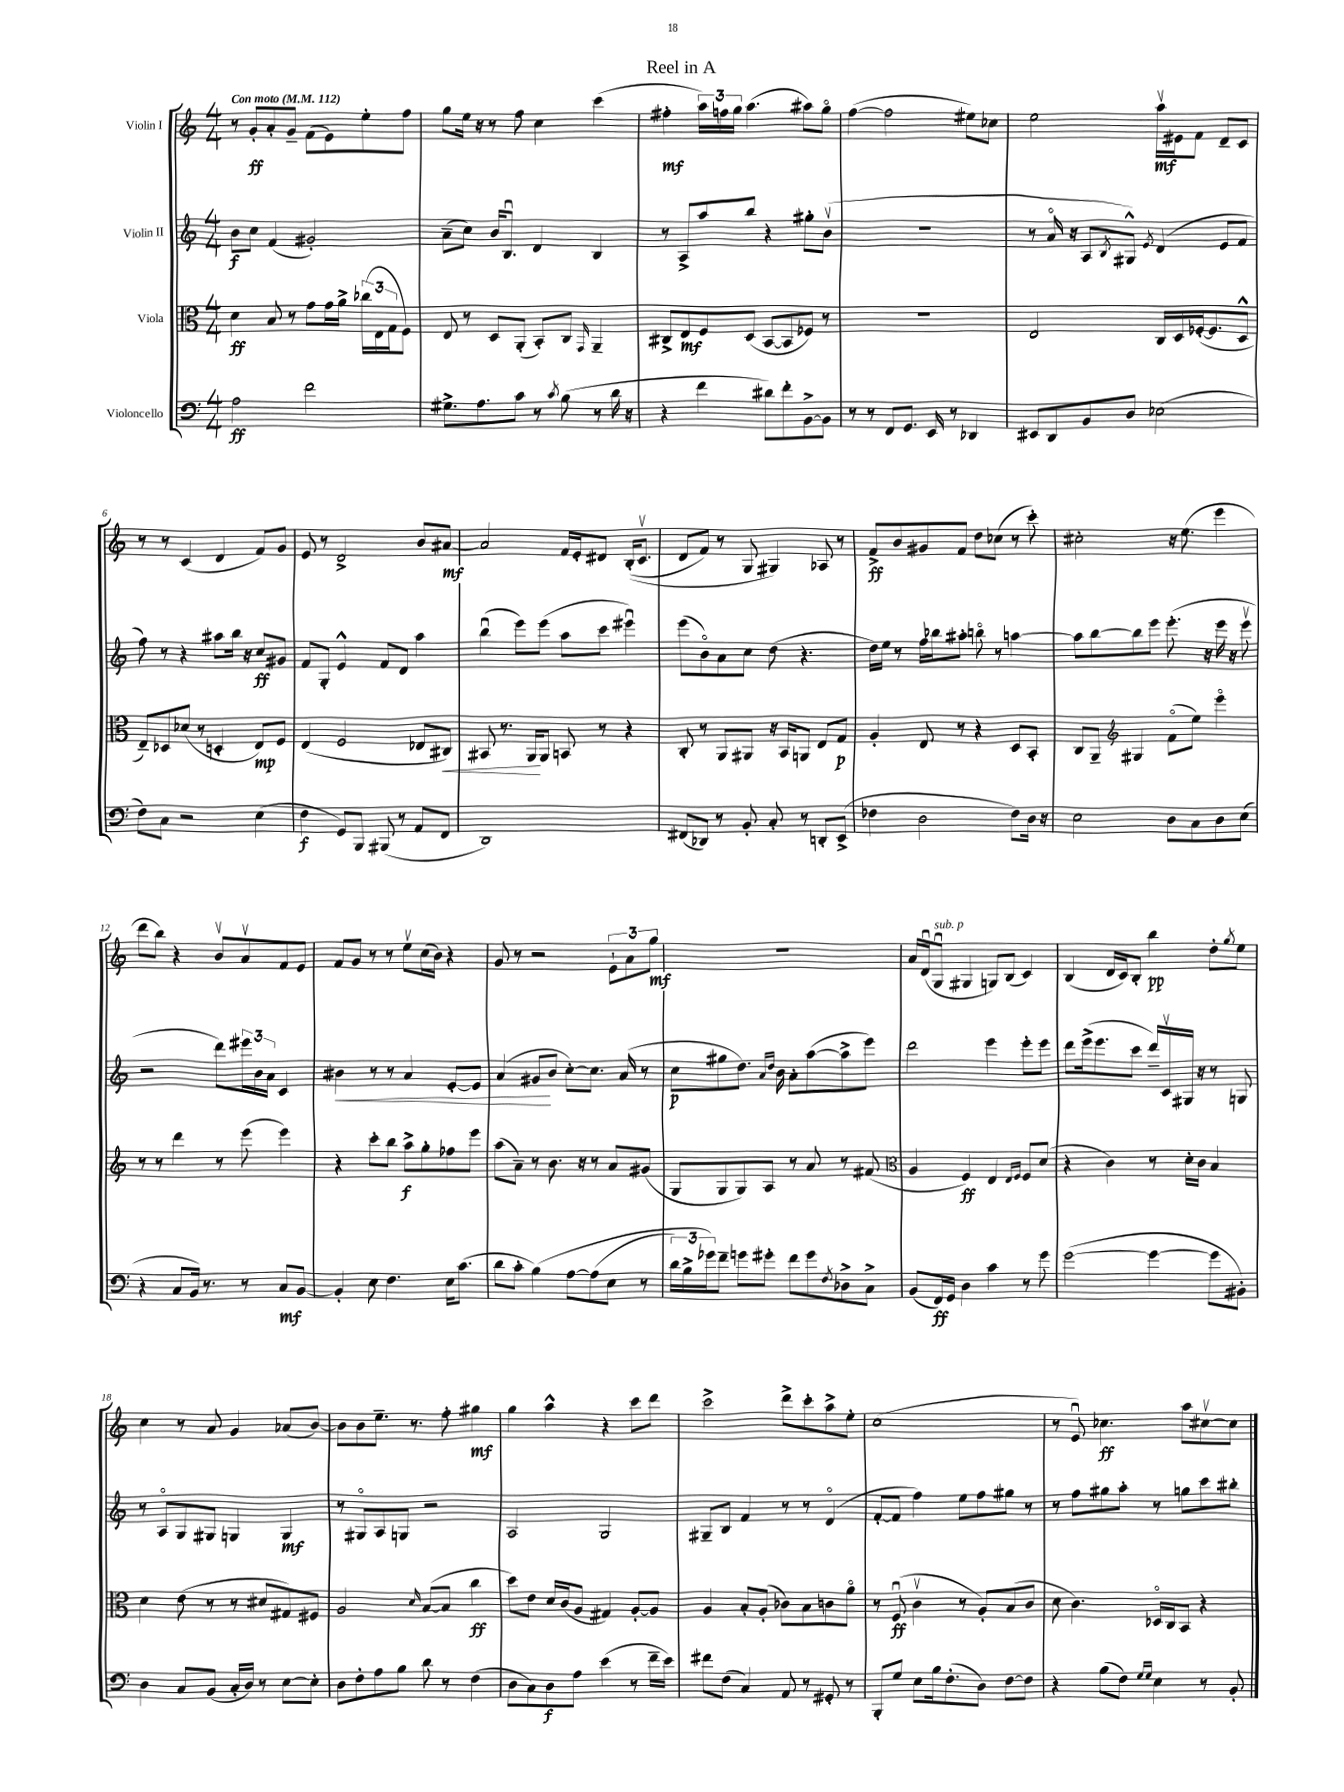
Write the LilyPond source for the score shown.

\header { title = "Reel in A" }
<<
\new StaffGroup <<
\new Staff = "s0" \with { instrumentName = "Violin I" } {
    \clef treble \key c \major \numericTimeSignature \time 4/4 \tempo "Con moto" 4 = 112
    r8 g'8-.\ff a'8-. g'8-- f'8( e'8) e''8-. f''8 |
    g''8 e''16 r16 r8 f''8 c''4 c'''4( |
    fis''4-.\mf \tuplet 3/2 { a''16) f''16 g''16 } a''4.( ais''8) g''8\flageolet |
    f''4~( f''2 eis''8) ces''8 |
    e''2 a''16\upbow\mf eis'16 f'8 d'8-- c'8 |
    r8 r8 c'4( d'4 f'8) g'8 |
    e'8 r8 d'2-> b'8 ais'8~\mf |
    ais'2 f'16 e'16-. dis'8 b16-.(\( c'8.\upbow |
    d'8 f'8) r8 g8 gis4\) aes8 r8 |
    f'8->\ff b'8 gis'8 f'8 d''8 ces''8( r8 c'''8-.) |
    cis''2-. r16 e''8.( e'''4 |
    d'''8 b''8) r4 b'8\upbow a'8\upbow f'8 e'8 |
    f'8 g'8 r8 r8 e''8\upbow c''16( b'16) r4 |
    g'8 r8 r2 \tuplet 3/2 { e'8-! a'8 g''8\mf } |
    R1 |
    a'16 d'16\downbow( g8\downbow^\markup { \italic "sub. p" } gis4 g8) b8( c'4) |
    b4( d'16 c'16) b8-. b''4\pp d''8-. \acciaccatura { g''8 } e''8 |
    c''4 r8 a'8 g'4 aes'8( b'8~) |
    b'8 b'8 e''8.-- r8. f''8-. gis''4\mf |
    g''4 a''4-^ r4 c'''8 d'''8 |
    c'''2-> d'''8-> c'''8-. a''8-> e''8-. |
    c''1( |
    r8 e'8\downbow) ces''4.\ff a''8 cis''8~\upbow cis''8 \bar "|." |
}
\new Staff = "s1" \with { instrumentName = "Violin II" } {
    \clef treble \key c \major \numericTimeSignature \time 4/4
    b'8\f c''8 f'4( gis'2-.) |
    a'8--( c''8) b'16 b8.\downbow d'4 b4 |
    r8 a8-> a''8 b''8 r4 gis''8-. b'8\upbow( |
    R1 |
    r8 a'16\flageolet r16 a8 \acciaccatura { b8 } gis8-^) \acciaccatura { e'8 } d'4( e'8 f'8 |
    f''8) r8 r4 ais''8 b''16 r16 c''8\ff gis'8 |
    f'8 g8-. e'4-^ f'8 d'8 a''4 |
    b''4\downbow( e'''8) e'''8( a''8 c'''8 eis'''4\downbow) |
    e'''8( b'8\flageolet) a'8 c''8 d''8( r4. |
    d''16) e''16 r8 f''16 bes''16 ais''8-. b''8\flageolet r8 a''4~ |
    a''8 b''8~ b''8 e'''8 e'''8.-.( r16 e'''16 r16 e'''8\upbow |
    r2 d'''8) \tuplet 3/2 { eis'''16 b'16 a'16 } c'4 |
    bis'4\< r8 r8 a'4 e'8~-. e'8 |
    a'4( gis'8\! b'8 c''8~-.) c''8. a'16( r8 |
    c''8\p gis''8 d''8.) \grace { a'16 d''16 } b'16 a'8-. a''8~( a''8-> e'''8) |
    d'''2 e'''4 e'''8-. e'''8 |
    d'''8 e'''16->( e'''8. c'''8 d'''16--) c'16\upbow gis16 r16 r8 g8 |
    r8 a8\flageolet g8 gis8 g4 g4\mf |
    r8 gis8\flageolet a8 g8 r2 |
    a2 g2 |
    gis8-- b8 f'4 r8 r8 d'4\flageolet( |
    f'8~-. f'8 f''4) e''8 f''8 gis''8 r8 |
    r8 f''8 gis''8 a''8-. r8 g''8 c'''8 bis''8-. \bar "|." |
}
\new Staff = "s2" \with { instrumentName = "Viola" } {
    \clef alto \key c \major \numericTimeSignature \time 4/4
    d'4\ff b8 r8 g'8 g'16 a'16-> \tuplet 3/2 { ces''16( e16 g16 } f8) |
    e8 r8 d8 a,8-.( b,8-.) c8 \grace { g,16 } a,4-- |
    cis8-> e8\mf f8 d8( b,8~ b,8 fes8) r8 |
    r1 |
    e2 c16 d16 fes16~-.( fes8. d8-^ |
    e8--) des8 des'8( r8 d4-. e8\mp) f8 |
    e4( f2 ees8 cis8\<) |
    bis,8 r8. a,16\! a,8 b,8 r8 r4 |
    c8-. r8 a,8 ais,8 r16 b,16 a,8 e8 g8\p |
    a4-. e8 r8 r4 d8 b,8-. |
    c8 a,8-- \clef treble gis4 f'8\flageolet( e''8) e'''4\flageolet |
    r8 r8 d'''4 r8 e'''8( e'''4) |
    r4 c'''8-. b''8 a''8->\f g''8-. fes''8 e'''8 |
    a''8( a'8--) r8 b'8. r16 r8 a'8 gis'8( |
    g8 g8 g8) a8 r8 a'8 r8 fis'8( |
    \clef alto a4 f4\ff) e4 \grace { e16 f16 } f8 d'8( |
    r4 c'4) r8 d'16-. c'16 b4 |
    d'4 e'8( r8 r8 dis'8 gis8) fis8 |
    a2 \grace { d'16 } b8~( b8 c''4\ff |
    d''8) e'8 d'16 c'16( a8 gis4) a8~-. a8 |
    a4 b8-. a8-.( ces'8) b8 c'8 a'8\flageolet |
    r8 f8\downbow\ff( c'4\upbow r8 a8-.) b8( c'8 |
    d'8 c'4.) des16\flageolet c16 b,8 r4 \bar "|." |
}
\new Staff = "s3" \with { instrumentName = "Violoncello" } {
    \clef bass \key c \major \numericTimeSignature \time 4/4
    a2\ff f'2 |
    gis8.-> a8. c'8 r8 \acciaccatura { c'8 } b8( r8 d'16 r16 |
    r4 f'4 dis'8) f'8-. b,8~-> b,8 |
    r8 r8 f,8 g,8. e,16 r8 des,4 |
    eis,8 d,8 b,8 d8 ees2( |
    f8) c8 r2 e4( |
    f4\f g,8) b,,8 bis,,8( r8 a,8 f,8 |
    d,1) |
    fis,8( des,8) r8 b,8-. c8-. r8 d,8-. e,8->( |
    fes4 d2 fes8) d16 r16 |
    e2 d8 c8 d8 e8( |
    r4 c8 b,16) r8. r8 c8\mf b,8~ |
    b,4-. e8 f4. e16 c'8.( |
    d'8 c'8-. b4)\( a8~ a8( e8 r8 |
    \tuplet 3/2 { d'16) b16-> ges'16\) } f'8-- g'8 gis'8-. f'8 gis'8 \acciaccatura { f8 } des8-> c8-> |
    b,8( f,16\ff) g,16 d4 c'4 r8 g'8 |
    g'2~( g'4~ g'8 bis,8-.) |
    d4 c8 b,8( c16-. d16) r8 e8~ e8-. |
    d8 f8-. a8 b8 d'8 r8 f4( |
    d8 c8) d8\f a8 e'4( r8 f'16-- e'16) |
    fis'8 f8( c4) a,8 r8 gis,8-. r8 |
    b,,8-. g8 e8 b16 f8.-.( d8) f8~ f8 |
    r4 b8( f8) \grace { g16 g16 } e4 r8 b,8-. \bar "|." |
}
>>
>>
